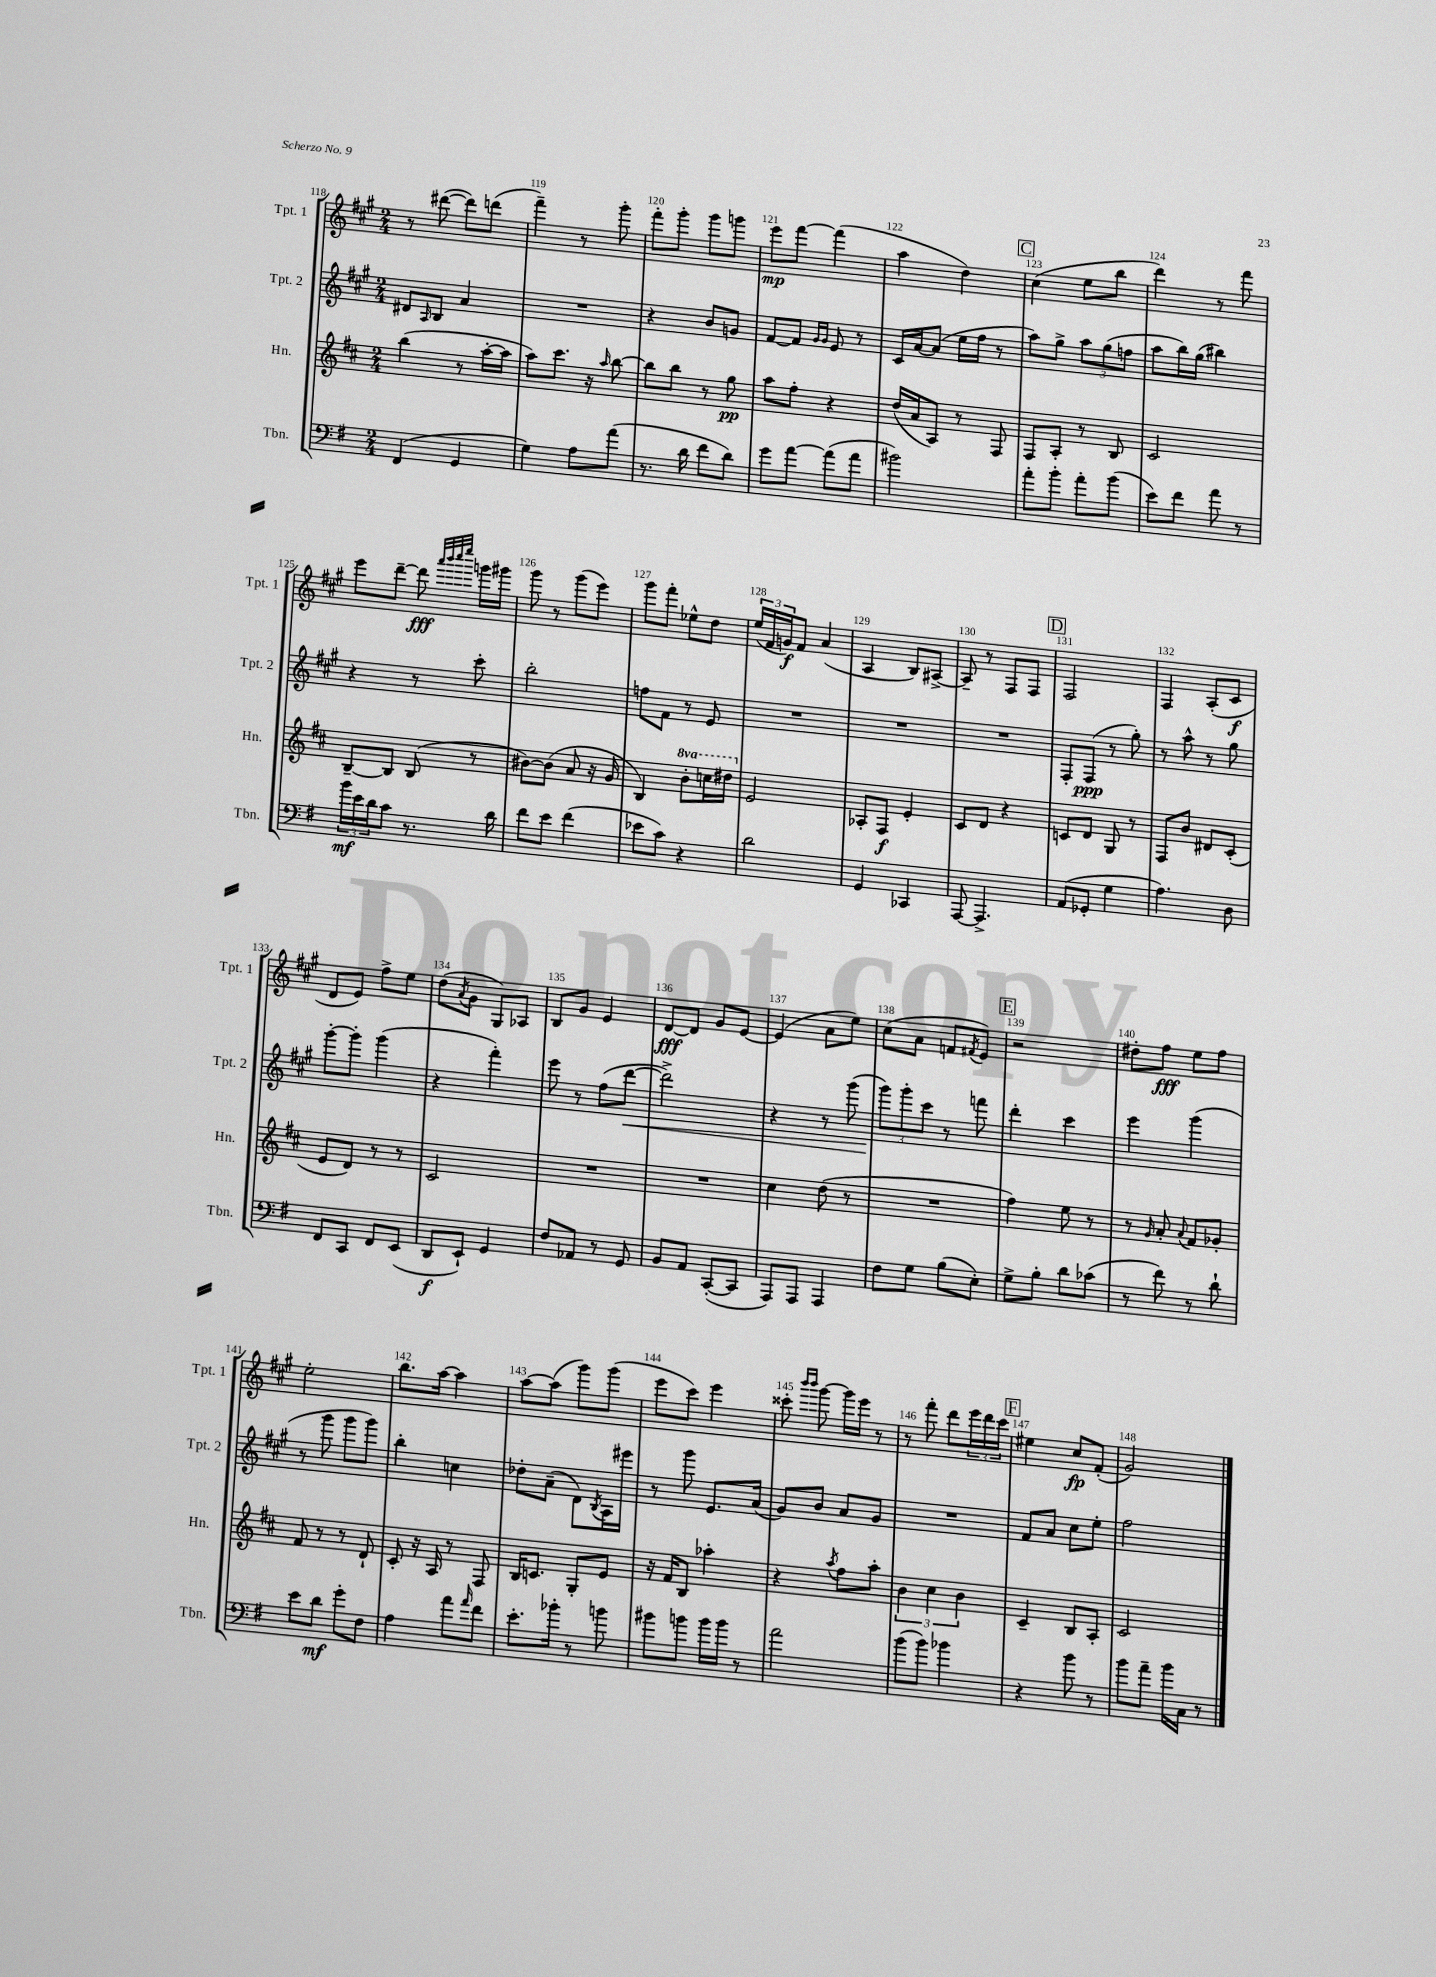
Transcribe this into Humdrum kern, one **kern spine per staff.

**kern	**kern	**kern	**kern
*staff4	*staff3	*staff2	*staff1
*clefF4	*clefG2	*clefG2	*clefG2
*k[f#]	*k[f#c#]	*k[f#c#g#]	*k[f#c#g#]
*M2/4	*M2/4	*M2/4	*M2/4
(4FF#	(4bb	8d#	8r
.	.	16qqA	.
.	.	8B	([8ddd#
4GG	8r	4a	8ddd#])
.	[16aa'	.	(8ddd
.	16aa]	.	.
=	=	=	=
4G)	8aa)	2r	4fff#~)
.	8.ccc#	.	.
8A	.	.	8r
.	16r	.	.
.	16qqaa	.	.
(8a	[8bb	.	8ggg#'
=	=	=	=
8.r	8bb]	4r	8fff#'
.	8bb	.	8ggg#'
16d	.	.	.
8f#	8r	8b	8ggg#
8d)	8gg	8g	8ggg
=	=	=	=
8g	8aa	[8f#	8eee
[8a	8ff#'	8f#]	[8fff#
.	.	16qqg#	.
.	.	16qqg#	.
(8a]	4r	8e	(4fff#]
8a	.	8r	.
=	=	=	=
2b#)	(16dd	16c#	4aa
.	16a	[16a	.
.	8A)	(8a]	.
.	8r	16ee	4dd)
.	.	16ff#	.
.	8F#	8r	.
=	=	=	=
8a'	8F#	8aa)	(4cc#
8b'	8A'	8gg#^	.
8a'	8r	12aa	8ee
.	.	(12gg#	.
(8b	8B	.	8bb
.	.	12ff	.
=	=	=	=
8e)	2c#	8aa	4ddd)
8f#	.	16bb)	.
.	.	(16gg#	.
8a	.	4bb#)	8r
8r	.	.	8fff#
=	=	=	=
24b	[8B~	4r	8eee
24e	.	.	.
24d	.	.	.
8c	8B]	.	[8ddd~
8.r	(8B	8r	8ddd]
.	.	.	32qqaaa
.	.	.	32qqbbb
.	.	.	32qqcccc#
.	.	.	32qqeeee
.	8r	8ccc#'	16ggg
16d	.	.	16ggg#
=	=	=	=
8f#	[8b#)	2bb'	8ggg#
8e	(8b#]	.	8r
(4f#	8a	.	(8ggg#
.	16r	.	8eee)
.	16g	.	.
=	=	=	=
8e-	4B)	8ff	8ggg#
8c)	.	8f#	8fff#'
4r	8bb'	8r	8ee-^^
.	16ccc	8e	8dd
.	16ddd#	.	.
=	=	=	=
2d	2e	2r	(24ee
.	.	.	24f#
.	.	.	24g)
.	.	.	8f#
.	.	.	(4a
=	=	=	=
4GG	8A-'	2r	4A
.	8F#	.	.
4CC-	4e'	.	8B)
.	.	.	[8A#^
=	=	=	=
[8AAA	8c#	2r	8A#~]
4.AAA^]	8d	.	8r
.	4r	.	8F#
.	.	.	8F#
=	=	=	=
(8AA	8c	8F#'	2F#
8GG-'	8d	(8F#	.
4G	8G	8r	.
.	8r	8gg#')	.
=	=	=	=
4.A)	8F#	8r	4F#
.	8b	8aa^^	.
.	8d#	8r	(8A'
8D	(8c#'	8gg#	8c#
=	=	=	=
8FF#	8e	[8ggg#'	8d
8CC	8d)	8ggg#']	8e)
8FF#	8r	(4ggg#	8ff#^
(8EE	8r	.	8ee
=	=	=	=
8DD	2c#	4r	(8dd
.	.	.	8qa
8EE`)	.	.	8g#
4GG	.	4fff#')	8G#)
.	.	.	8A-
=	=	=	=
8F#	2r	8eee	8B
8AA-	.	8r	8g#
8r	.	(8ff#	4e
8GG	.	[8ddd	.
=	=	=	=
8BB	2r	2ddd^])	[8d
8AA	.	.	8d]
([8CC'	.	.	8g#
8CC]	.	.	[8e
=	=	=	=
8AAA)	4cc#	4r	(4e]
8AAA	.	.	.
4AAA	(8dd	8r	8a
.	8r	(8ggg#	8ee)
=	=	=	=
8F#	2r	12ggg#)	(8cc#
.	.	12ggg#'	.
8G	.	.	8a
.	.	12ccc#	.
(8B	.	8r	8f
.	.	.	8qf#
8E')	.	8fff	8e)
=	=	=	=
8G^	4ff#)	4ddd'	2r
8B'	.	.	.
8d	8ee	4ccc#	.
(8c-	8r	.	.
=	=	=	=
8r	8r	4eee	8dd#'
.	16qqg	.	.
8f#)	8a'	.	8ff#
.	8qqa	.	.
8r	8f#	(4ggg#	8ee
8d`	8g-'	.	8ff#
=	=	=	=
8e	8f#	8r	2ee'
8d	8r	8ggg#	.
8g'	8r	8ggg#	.
8F#	8d`	8ggg#)	.
=	=	=	=
4A	8c#'	4bb'	8.bb
.	16r	.	.
.	16A	.	[16aa
8a	8r	4cc	4aa]
16qqa	.	.	.
8f#	8F#	.	.
=	=	=	=
8.e'	16B	8dd-'	[8aa
.	8.c	.	.
.	.	(8a~	(8aa]
16b-'	.	.	.
8r	8G'	8d)	8ggg#)
.	.	8qB	.
8b	8e	16A	(8ggg#
.	.	16eee#	.
=	=	=	=
8b#	16r	8r	8eee
.	16f#	.	.
8b	8B	8ggg#	8ccc#)
16b	4aa-'	8.e	4eee
16b	.	.	.
8r	.	.	.
.	.	(16a	.
=	=	=	=
2a	4r	8g#)	8ccc##'
.	.	.	16qqbbb
.	.	.	16qqbbb
.	.	8b	[8ggg#
.	8qaa	.	.
.	8ff#	8a	16ggg#]
.	.	.	16eee
.	8aa'	8g#	8r
=	=	=	=
(8b	6b	2r	8r
8b)	.	.	8fff#'
.	6cc#	.	.
4b-	.	.	8ddd
.	6b	.	.
.	.	.	24eee
.	.	.	24ddd
.	.	.	24ccc#
=	=	=	=
4r	4c#~	8f#	4ee#
.	.	8a	.
8b	8B	8cc#	8cc#
8r	8A'	8ee'	(8f#'
=	=	=	=
8b	2c#	2ff#	2g#)
8a~	.	.	.
16b	.	.	.
16C	.	.	.
8r	.	.	.
==	==	==	==
*-	*-	*-	*-
